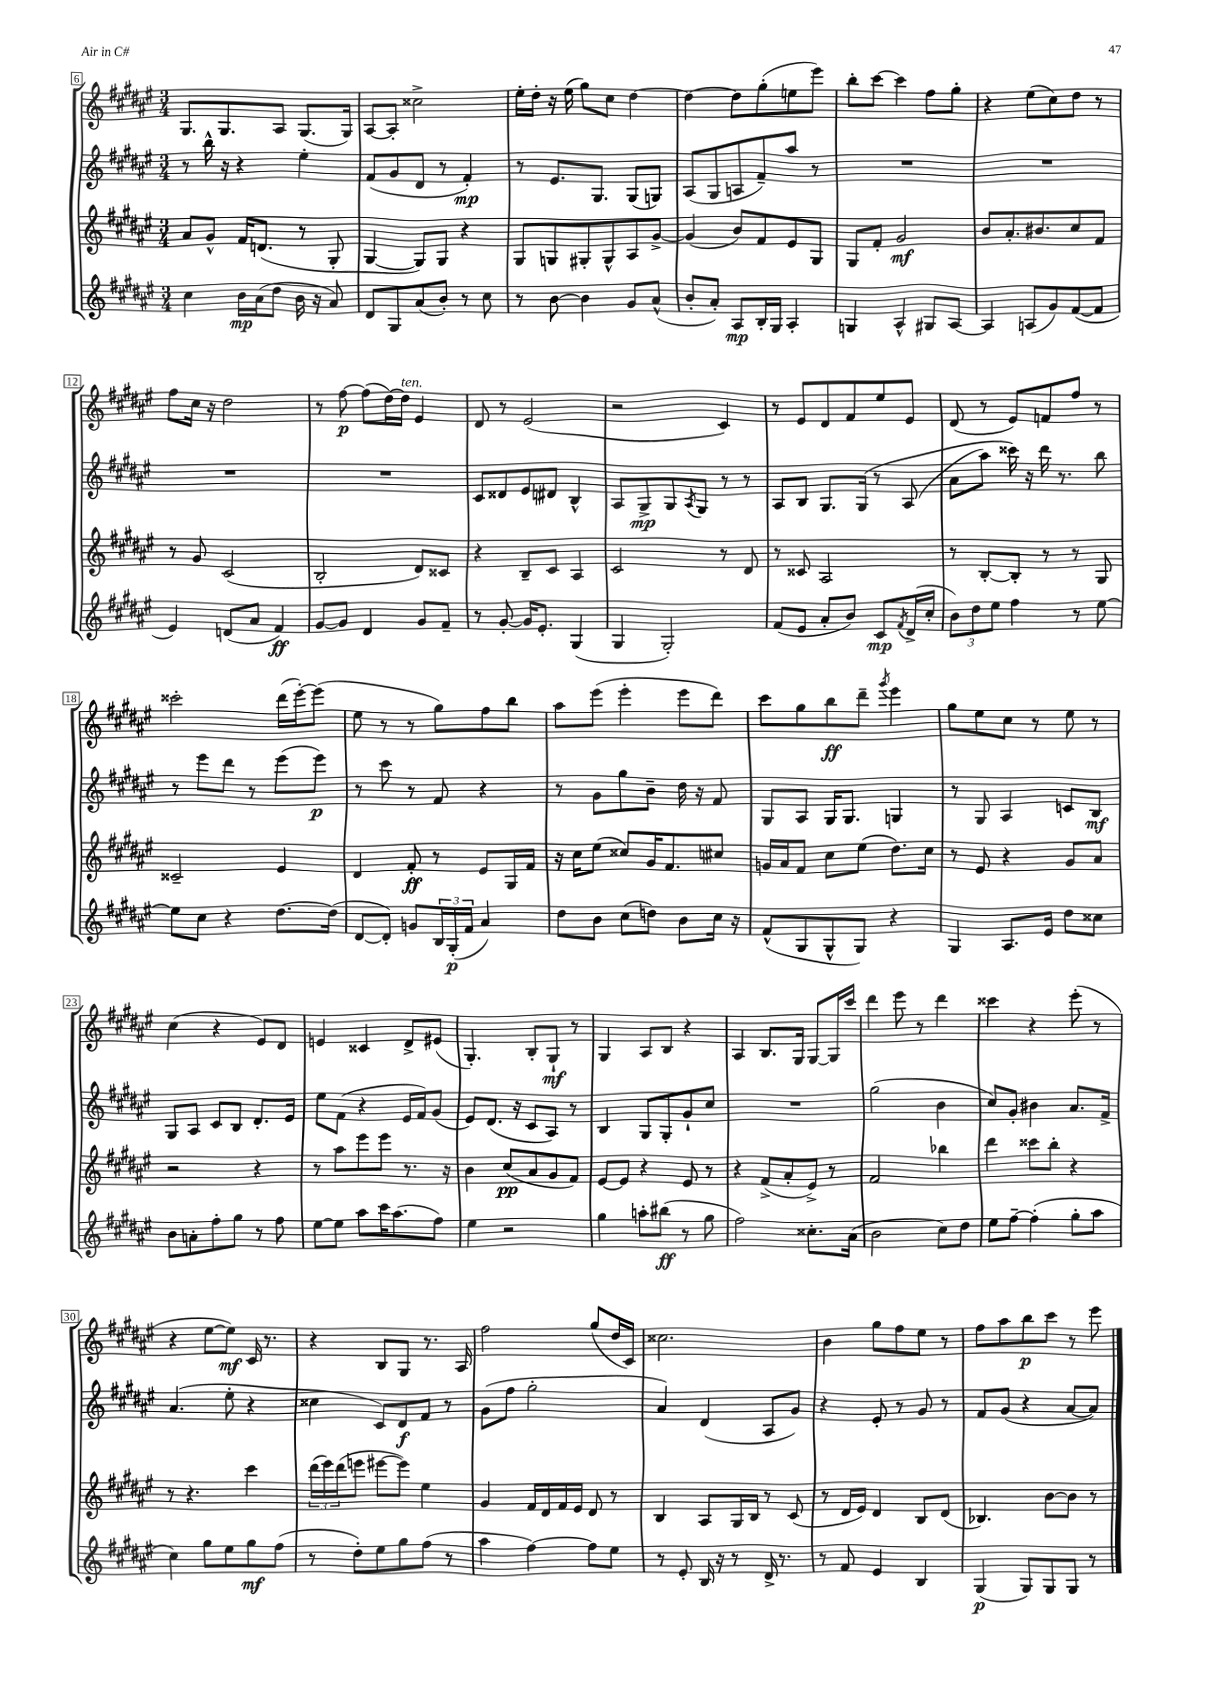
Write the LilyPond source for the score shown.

<<
\new StaffGroup <<
\new Staff = "s0" {
    \clef treble \key fis \major \numericTimeSignature \time 3/4
    gis8. gis8. ais8 gis8.( gis16) |
    ais8~ ais8-. cisis''2-> |
    eis''16-. dis''16-. r16 eis''16( gis''8) cis''8 dis''4~ |
    dis''4~ dis''8 gis''8-.( e''8 eis'''8) |
    b''8-. cis'''8~ cis'''4 fis''8 gis''8-. |
    r4 eis''8( cis''8) dis''8 r8 |
    fis''8 cis''16 r16 dis''2 |
    r8 fis''8~\p fis''8( dis''16~) dis''16^\markup { \italic "ten." } eis'4 |
    dis'8 r8 eis'2( |
    r2 cis'4) |
    r8 eis'8 dis'8 fis'8 eis''8 eis'8 |
    dis'8( r8 eis'8) f'8 fis''8 r8 |
    cisis'''2-. dis'''16( eis'''16~-.) eis'''8( |
    eis''8 r8 r8 gis''8) fis''8 b''8 |
    ais''8 eis'''8( eis'''4-. eis'''8 dis'''8) |
    cis'''8 gis''8 b''8\ff dis'''8-- \acciaccatura { gis'''8 } eis'''4 |
    gis''8 eis''8 cis''8 r8 eis''8 r8 |
    cis''4( r4 eis'8) dis'8 |
    e'4 cisis'4 dis'8-> eis'8( |
    gis4.-.) b8-. gis8-!\mf r8 |
    gis4 ais8 b8 r4 |
    ais4 b8. gis16 gis8~ gis16 cis'''16 |
    dis'''4 eis'''8 r8 dis'''4 |
    cisis'''4 r4 eis'''8-.( r8 |
    r4 eis''8~ eis''8\mf) cis'16 r8. |
    r4 b8 gis8 r8. ais16 |
    fis''2 gis''8( dis''16 cis'16) |
    cisis''2. |
    b'4 gis''8 fis''8 eis''8 r8 |
    fis''8 ais''8 b''8\p cis'''8 r8 eis'''8 \bar "|." |
}
\new Staff = "s1" {
    \clef treble \key fis \major \numericTimeSignature \time 3/4
    r8 b''16-^ r16 r4 eis''4-. |
    fis'8( gis'8 dis'8 r8 fis'4-.\mp) |
    r8 eis'8. gis8. gis8( g8) |
    ais8( gis8 a8 fis'8--) ais''8 r8 |
    R2. |
    R2. |
    R2. |
    R2. |
    cis'8 disis'8 eis'8 dis'8 b4-^ |
    ais8 gis8->\mp gis8 \acciaccatura { ais8 } gis8 r8 r8 |
    ais8 b8 gis8. gis16\( r8 ais8( |
    ais'8 ais''8) cisis'''16\) r16 dis'''16 r8. b''8 |
    r8 eis'''8 dis'''8 r8 eis'''8( eis'''8\p) |
    r8 cis'''8 r8 fis'8 r4 |
    r8 gis'8 gis''8 b'8-- dis''16 r16 fis'8 |
    gis8 ais8 gis16 gis8. g4 |
    r8 gis8 ais4 c'8 b8\mf |
    gis8 ais8 cis'8 b8 dis'8.-. eis'16 |
    eis''8 fis'8( r4 eis'16 fis'16) gis'8( |
    eis'8) dis'8.( r16 cis'8 ais8) r8 |
    b4 gis8 gis8-. gis'8-! cis''8 |
    R2. |
    gis''2( b'4 |
    cis''8) gis'8-. bis'4 ais'8. fis'16-> |
    ais'4.( eis''8-. r4 |
    cisis''4 cis'8) dis'8\f fis'8 r8 |
    gis'8( fis''8 gis''2-. |
    ais'4) dis'4( ais8 gis'8) |
    r4 eis'8-. r8 gis'8 r8 |
    fis'8 gis'8( r4 ais'8~ ais'8) \bar "|." |
}
\new Staff = "s2" {
    \clef treble \key fis \major \numericTimeSignature \time 3/4
    ais'8 gis'8-^ fis'16 d'8.( r8 gis8-. |
    gis4~ gis8) gis8 r4 |
    gis8 g8 gis8-. gis8-^ ais8 gis'8~-> |
    gis'4( b'8) fis'8 eis'8 gis8 |
    gis8 fis'8-. gis'2\mf |
    b'8 ais'8.-. bis'8. cis''8 fis'8 |
    r8 gis'8 cis'2( |
    b2-. dis'8) cisis'8 |
    r4 b8-- cis'8 ais4 |
    cis'2 r8 dis'8 |
    r8 cisis'8 ais2 |
    r8 b8~-. b8-. r8 r8 gis8 |
    cisis'2-- eis'4 |
    dis'4 fis'8-.\ff r8 eis'8 gis16 fis'16 |
    r16 cis''16 eis''8( cisis''8) gis'16 fis'8. cis''8 |
    g'16 ais'16 fis'8 cis''8 eis''8( dis''8.) cis''16 |
    r8 eis'8 r4 gis'8 ais'8 |
    r2 r4 |
    r8 ais''8 eis'''8 eis'''8 r8. r16 |
    b'4 cis''8\pp( ais'8 gis'8 fis'8) |
    eis'8~ eis'8 r4 eis'8 r8 |
    r4 fis'8->( ais'8-. eis'8->) r8 |
    fis'2 bes''4 |
    dis'''4 cisis'''8 b''8-. r4 |
    r8 r4. cis'''4 |
    \tuplet 3/2 { dis'''16( eis'''16) dis'''16( } e'''8 eis'''8~ eis'''8) eis''4 |
    gis'4 fis'16 dis'16 fis'16 eis'16 dis'8 r8 |
    b4 ais8 gis16 b16 r8 cis'8( |
    r8 dis'16 eis'16) dis'4 b8 dis'8( |
    bes4.) b'8~ b'8 r8 \bar "|." |
}
\new Staff = "s3" {
    \clef treble \key fis \major \numericTimeSignature \time 3/4
    cis''4 b'16\mp ais'16( dis''8 b'16 r16 ais'8) |
    dis'8 gis8 ais'8( b'8-.) r8 cis''8 |
    r8 b'8~ b'4 gis'8 ais'8-^( |
    b'8-. ais'8-.) ais8\mp b16-. gis16 ais4-. |
    g4 ais4-^ gis8 ais8~ |
    ais4 a8( gis'8) fis'8~( fis'8 |
    eis'4) d'8( ais'8 fis'4\ff) |
    gis'8~ gis'8 dis'4 gis'8 fis'8-- |
    r8 gis'8~-. gis'16 eis'8.-. gis4( |
    gis4 gis2-.) |
    fis'8( eis'8 ais'8-. b'8) cis'8\mp \acciaccatura { fis'8 } dis'16->( cis''16-. |
    \tuplet 3/2 { b'8) dis''8 eis''8 } fis''4 r8 eis''8~ |
    eis''8 cis''8 r4 dis''8.~ dis''16( |
    dis'8~ dis'8-.) g'8 \tuplet 3/2 { b16 gis16-.\p( fis'16 } ais'4) |
    dis''8 b'8 cis''8( d''8) b'8 cis''16 r16 |
    fis'8-^( gis8 gis8-^ gis8) r4 |
    gis4 ais8. eis'16 dis''8 cisis''8 |
    b'8 a'8-. fis''8-. gis''8 r8 fis''8 |
    eis''8~ eis''8 ais''8 cis'''16 ais''8.( fis''8) |
    eis''4 r2 |
    gis''4 a''8-. bis''8\ff( r8 gis''8 |
    fis''2) cisis''8.-. ais'16( |
    b'2 cis''8) dis''8 |
    eis''8 fis''8~-- fis''4-.( gis''8-. ais''8 |
    cis''4) gis''8 eis''8 gis''8\mf fis''8( |
    r8 dis''8-.) eis''8 gis''8 fis''8( r8 |
    ais''4 fis''4~) fis''8 eis''8 |
    r8 eis'8-. b16 r16 r8 dis'16-> r8. |
    r8 fis'8 eis'4 b4 |
    gis4\p( gis8) gis8 gis8 r8 \bar "|." |
}
>>
>>
\layout { \context { \Score currentBarNumber = #6 \override BarNumber.stencil = #(make-stencil-boxer 0.1 0.3 ly:text-interface::print) } }
